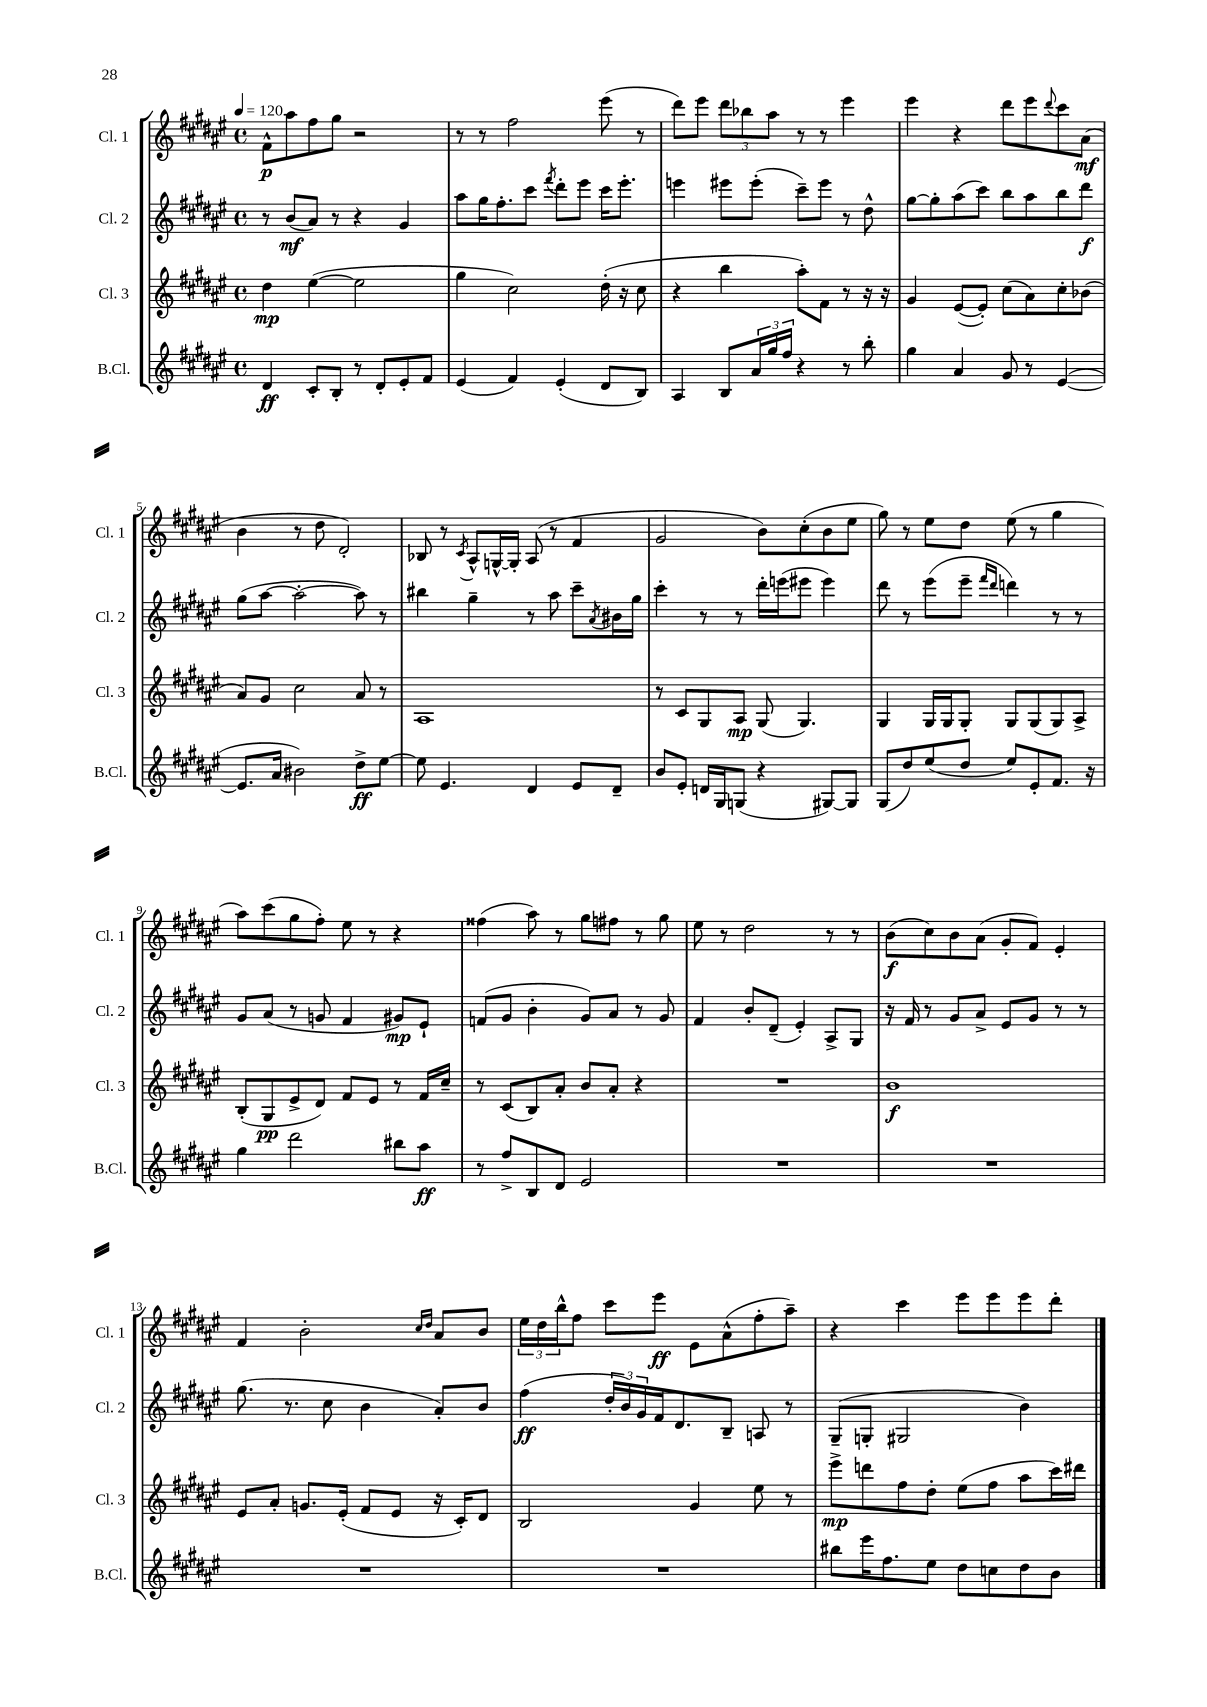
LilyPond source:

<<
\new StaffGroup <<
\new Staff = "s0" \with { instrumentName = "Cl. 1" shortInstrumentName = "Cl. 1" } {
    \clef treble \key fis \major \defaultTimeSignature \time 4/4 \tempo 4 = 120
    fis'8-^\p ais''8 fis''8 gis''8 r2 |
    r8 r8 fis''2 eis'''8( r8 |
    dis'''8) eis'''8 \tuplet 3/2 { dis'''8 bes''8 ais''8 } r8 r8 eis'''4 |
    eis'''4 r4 dis'''8 eis'''8 \appoggiatura { dis'''8 } cis'''8 ais'8\mf( |
    b'4 r8 dis''8 dis'2-.) |
    bes8 r8 \acciaccatura { cis'8 } ais8-^ g16~-^ g16-. ais8( r8 fis'4 |
    gis'2 b'8) cis''8-.( b'8 eis''8 |
    gis''8) r8 eis''8 dis''8 eis''8( r8 gis''4 |
    ais''8) cis'''8( gis''8 fis''8-.) eis''8 r8 r4 |
    fisis''4( ais''8) r8 gis''8 fis''8 r8 gis''8 |
    eis''8 r8 dis''2 r8 r8 |
    b'8\f( cis''8) b'8 ais'8( gis'8-. fis'8) eis'4-. |
    fis'4 b'2-. \grace { cis''16 dis''16 } ais'8 b'8 |
    \tuplet 3/2 { eis''16 dis''16 b''16-^ } fis''8 cis'''8 eis'''8\ff eis'8 ais'8-^( fis''8-. ais''8--) |
    r4 cis'''4 eis'''8 eis'''8 eis'''8 dis'''8-. \bar "|." |
}
\new Staff = "s1" \with { instrumentName = "Cl. 2" shortInstrumentName = "Cl. 2" } {
    \clef treble \key fis \major \defaultTimeSignature \time 4/4
    r8 b'8\mf( ais'8) r8 r4 gis'4 |
    ais''8 gis''16 fis''8.-. cis'''8 \acciaccatura { fis'''8 } dis'''8-. eis'''8 cis'''16 eis'''8.-. |
    e'''4 eis'''8 eis'''8-.( cis'''8--) eis'''8 r8 dis''8-^ |
    gis''8~ gis''8-. ais''8( cis'''8) b''8 ais''8 b''8 dis'''8\f |
    gis''8( ais''8~ ais''2~-. ais''8) r8 |
    bis''4 gis''4-- r8 ais''8 cis'''8-- \acciaccatura { ais'8 } bis'16 gis''16 |
    cis'''4-. r8 r8 dis'''16-. e'''16( eis'''8 eis'''4) |
    dis'''8 r8 eis'''8( eis'''8-- \grace { fis'''16 dis'''16 } d'''4) r8 r8 |
    gis'8 ais'8( r8 g'8 fis'4 gis'8\mp) eis'8-! |
    f'8( gis'8 b'4-. gis'8) ais'8 r8 gis'8 |
    fis'4 b'8-. dis'8--( eis'4-.) ais8-> gis8 |
    r16 fis'16 r8 gis'8 ais'8-> eis'8 gis'8 r8 r8 |
    gis''8.( r8. cis''8 b'4 ais'8-.) b'8 |
    fis''4\ff( \tuplet 3/2 { dis''16-. b'16) gis'16 } fis'16 dis'8. b8-- a8 r8 |
    gis8--( g8-. gis2 b'4) \bar "|." |
}
\new Staff = "s2" \with { instrumentName = "Cl. 3" shortInstrumentName = "Cl. 3" } {
    \clef treble \key fis \major \defaultTimeSignature \time 4/4
    dis''4\mp eis''4~( eis''2 |
    gis''4 cis''2) dis''16-.( r16 cis''8 |
    r4 b''4 ais''8-.) fis'8 r8 r16 r16 |
    gis'4 eis'8~( eis'8-.) cis''8( ais'8) cis''8-. bes'8( |
    ais'8) gis'8 cis''2 ais'8 r8 |
    ais1 |
    r8 cis'8 gis8 ais8\mp gis8( gis4.) |
    gis4 gis16 gis16 gis8-. gis8 gis8( gis8) ais8-> |
    b8-.( gis8\pp eis'8-> dis'8) fis'8 eis'8 r8 fis'16 cis''16-- |
    r8 cis'8( b8) ais'8-. b'8 ais'8-. r4 |
    R1 |
    b'1\f |
    eis'8 ais'8-. g'8. eis'16-.( fis'8 eis'8 r16 cis'16-.) dis'8 |
    b2 gis'4 eis''8 r8 |
    eis'''8->\mp d'''8 fis''8 dis''8-. eis''8( fis''8 ais''8 cis'''16) dis'''16 \bar "|." |
}
\new Staff = "s3" \with { instrumentName = "B.Cl." shortInstrumentName = "B.Cl." } {
    \clef treble \key fis \major \defaultTimeSignature \time 4/4
    dis'4\ff cis'8-. b8-. r8 dis'8-. eis'8-. fis'8 |
    eis'4( fis'4) eis'4-.( dis'8 b8) |
    ais4 b8 \tuplet 3/2 { ais'16 gis''16 fis''16 } r4 r8 b''8-. |
    gis''4 ais'4 gis'8 r8 eis'4~( |
    eis'8. ais'16 bis'2) dis''8->\ff eis''8~ |
    eis''8 eis'4. dis'4 eis'8 dis'8-- |
    b'8 eis'8-. d'16 gis16 g8( r4 gis8~) gis8 |
    gis8( dis''8) eis''8( dis''8 eis''8) eis'8-. fis'8. r16 |
    gis''4 dis'''2 bis''8 ais''8\ff |
    r8 fis''8-> b8 dis'8 eis'2 |
    R1 |
    R1 |
    R1 |
    R1 |
    bis''8 eis'''16 fis''8. eis''8 dis''8 c''8 dis''8 b'8 \bar "|." |
}
>>
>>
